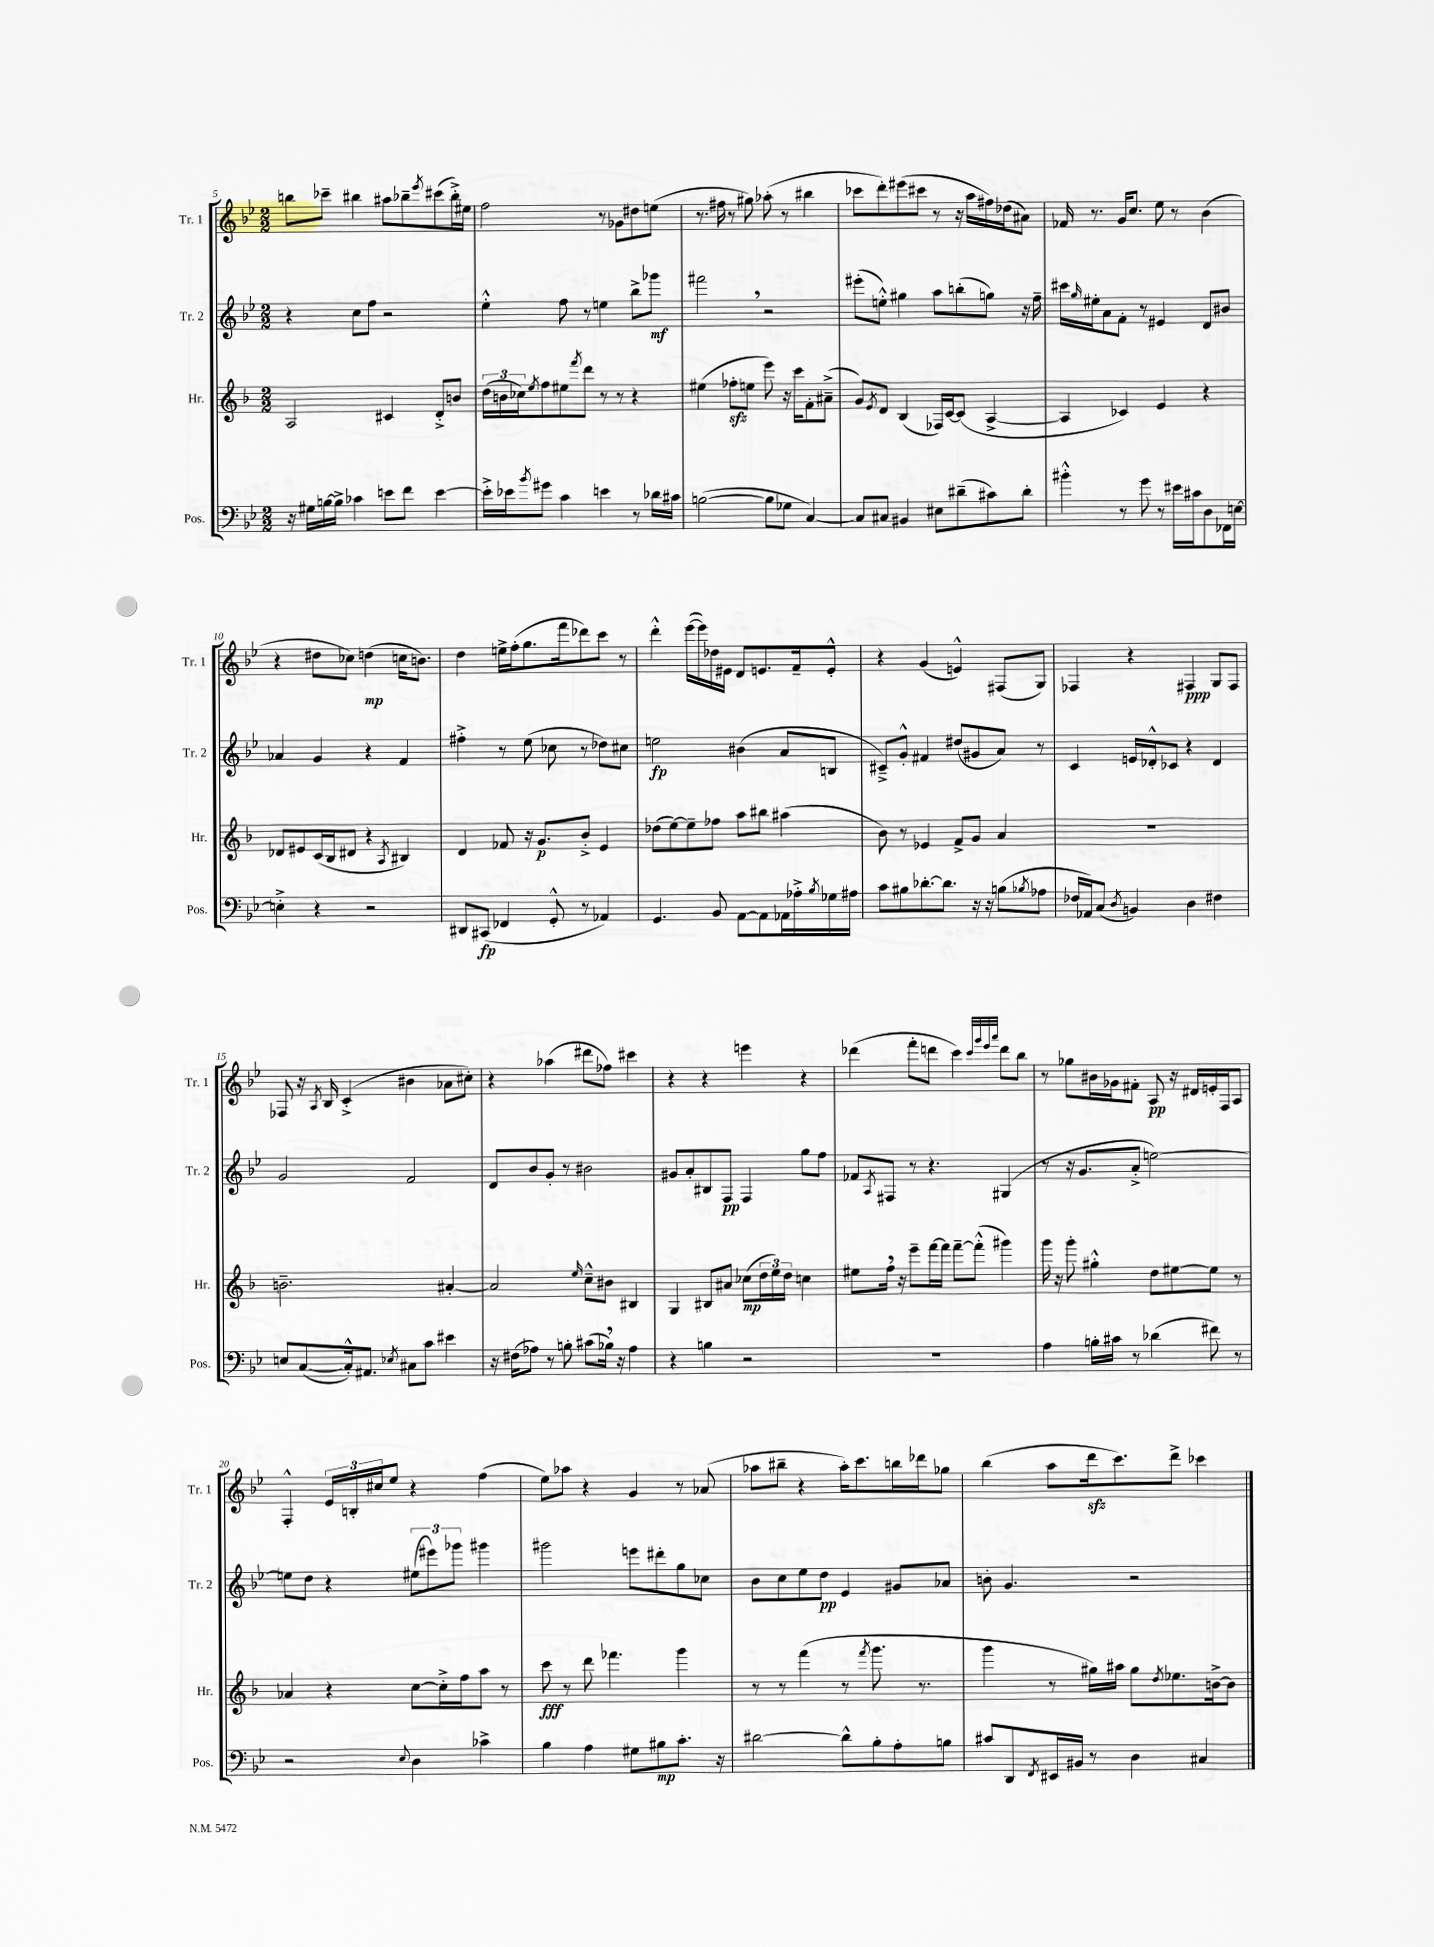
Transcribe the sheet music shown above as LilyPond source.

<<
\new StaffGroup <<
\new Staff = "s0" \with { instrumentName = "Tr. 1" shortInstrumentName = "Tr. 1" } {
    \clef treble \key bes \major \numericTimeSignature \time 2/2
    b''8 ces'''8-- bis''4 ais''8 bes''8-- \acciaccatura { ees'''8 } cis'''8( bes''16-.->) eis''16 |
    f''2 r8 ges'8 dis''8 e''8( |
    r8. fis''16 r8 gis''8) aes''8-.( r8 bis''4 |
    ces'''8 d'''8-.) eis'''8( cis'''8 r8 r16 a''16 fis''16) des''16( ais'8) |
    fes'16 r8. g'16 c''8. ees''8 r8 bes'4( |
    r4 dis''8 ces''8) d''4\mp( c''16 b'8.) |
    d''4 e''16-> f''16-.( g''8. f'''16 des'''8) c'''8 r8 |
    d'''4-.-^ ees'''16~( ees'''16) des''16 eis'16 d'8 e'8. f'16-- e'8-.-^ |
    r4 g'4( e'4-^) fis8( g8) |
    fes4 r4 fis4\ppp g8 fis8 |
    fes8 r16 \acciaccatura { a8 } bes16 c'4-.->( bis'4 aes'8 cis''8-.) |
    r4 aes''4( dis'''8 fes''8) cis'''4 |
    r4 r4 e'''4 r4 |
    des'''4( f'''8-. d'''8 c'''4) \grace { c'''32 g'''32 ees'''32 a'''32 } d'''8 bes''8 |
    r8 ges''8 bis'16 ges'16 fis'8-. a8\pp r16 dis'16 e'16-. f16 a8 |
    f4-.-^ \tuplet 3/2 { ees'16 b16-. cis''16 } ees''8 r4 f''4( |
    ees''8) aes''8 r4 g'4 r8 aes'8( |
    aes''8 bis''8-- r4 aes''16-.) c'''8. b''16 des'''16 ges''8 |
    bes''4( a''8 d'''16\sfz c'''8.) d'''8-> ces'''4 \bar "|." |
}
\new Staff = "s1" \with { instrumentName = "Tr. 2" shortInstrumentName = "Tr. 2" } {
    \clef treble \key bes \major \numericTimeSignature \time 2/2
    r4 c''8 f''8 r2 |
    ees''4-.-^ f''8 r8 e''4 bes''8-> ges'''8\mf |
    fis'''2 \breathe r2 |
    eis'''8-.( e''8-.-^) gis''4 a''8 b''8-.( g''8) r16 f''16-- |
    cis'''16 \grace { g''16 } eis''16-. a'8 f'8-. r8 eis'4 d'8 bis'8 |
    aes'4 g'4 r4 f'4 |
    fis''4-.-> r8 ees''8( ces''8 r8 des''8) cis''8 |
    e''2\fp bis'4( a'8 b8 |
    cis'8--->) g'8-.-^ fis'4 dis''8( gis'8 a'8) r8 |
    c'4 e'16 des'16-.-^ ces'8 r4 des'4 |
    g'2 f'2 |
    d'8 bes'8 g'8-. r8 bis'2 |
    gis'8 a'8-. bis8 f8\pp f4 g''8 f''8 |
    fes'8 \acciaccatura { a8 } fis8 r8 r4. gis4( |
    r8 r16 g'8. a'8-.-> e''2~) |
    e''8 d''8 r4 \tuplet 3/2 { eis''8( eis'''8) ges'''8 } gis'''4 |
    gis'''2 e'''8 dis'''8-. g''8 ces''8 |
    bes'8 c''8 ees''8 d''8\pp ees'4 gis'8 aes'8 |
    b'8-. g'4. r2 \bar "|." |
}
\new Staff = "s2" \with { instrumentName = "Hr." shortInstrumentName = "Hr." } {
    \clef treble \key f \major \numericTimeSignature \time 2/2
    a2 cis'4 d'8-.-> b'8 |
    \tuplet 3/2 { d''16( b'16 ces''16) } \acciaccatura { e''8 } f''8 eis''8 \acciaccatura { f'''8 } d'''8 r8 r8 r4 |
    eis''4( fes''8-.\sfz e''8 e'''8) r16 c'''16 f'8-. ais'8--->( |
    g'8) \acciaccatura { e'8 } d'8 bes4( fes16) c'16~ c'8( a4~-> |
    a4 ces'4) e'4 r4 |
    des'8 eis'8 c'16( bes16 dis'8 r4 \acciaccatura { a8 } bis4) |
    d'4 fes'8 r16 g'8.\p bes'8-.-> e'4 |
    des''8( e''8~) e''8-- fes''8 a''8 bis''8 ais''4( |
    bes'8) r8 ees'4 f'8-> g'8 a'4 |
    R1 |
    b'2.-- ais'4~-. |
    ais'2 \grace { e''16 } c''8---^ bis'8 bis4 |
    g4 bis8 ais'8 ces''8\mp( \tuplet 3/2 { d''16 e''16) d''16 } c''4 |
    eis''8 f''16 \breathe r16 e'''8-- f'''16~ f'''16 f'''8~-- f'''8-.-^( gis'''4) |
    g'''16 r16 g'''8-. gis''4-.-^ d''8 eis''8~ eis''8 r8 |
    aes'4 r4 c''8~ c''16-.-> f''16 a''8 r8 |
    c'''8\fff r8 d'''8 fes'''4. g'''4 |
    r8 r8 f'''4( r8 \acciaccatura { f'''8 } g'''8. r8. |
    g'''4 r8 gis''16) ais''16 gis''8 \acciaccatura { d''8 } ees''8. b'16~-> b'8 \bar "|." |
}
\new Staff = "s3" \with { instrumentName = "Pos." shortInstrumentName = "Pos." } {
    \clef bass \key bes \major \numericTimeSignature \time 2/2
    r16 gis16 b16~ b16-> ces'4 e'8 f'8 e'4~ |
    e'16-.-> ees'16 \acciaccatura { bes'8 } gis'8 c'4 e'4 r8 des'16 cis'16 |
    b2~( b8 ges8 c4~) |
    c8 cis8 bis,4 eis8 dis'8--( cis'8) dis'8-. |
    bis'4-.-^ r8 g'8 r8 eis'16 cis'16 d8 fes,16 e16~ |
    e4-.-> r4 r2 |
    dis,8 cis,8\fp( fes,4 g,8-.-^ r8 aes,4) |
    g,4. bes,8 a,8~ a,8 aes,16 aes16-.-> \acciaccatura { bes8 } ges16 ais16 |
    c'8 bis8 des'8.~-. des'8. r16 r16 b8( \acciaccatura { bes8 } aes8 |
    fes16 aes,16) c8( \acciaccatura { d8 } b,4) d4 fis4 |
    e8 c8~( c16-.-^) ais,8. \acciaccatura { ees8 } cis8 c'8 eis'4 |
    r16 fis16( aes8) r8 b8-. cis'8( bes16) \breathe r16 aes4 |
    r4 b4 r2 |
    R1 |
    a4 b16-. cis'16 r8 des'4( fis'8) r8 |
    r2 \appoggiatura { ees8 } d4 ces'4-> |
    bes4 a4 gis8 bis8\mp c'8.-. r16 |
    dis'2~ dis'8-^ bes8-. a8-. b8 |
    cis'8 d,8 \acciaccatura { f,8 } eis,16 bis,16 r8 d4 cis4 \bar "|." |
}
>>
>>
\layout { \context { \Score currentBarNumber = #5 } }
